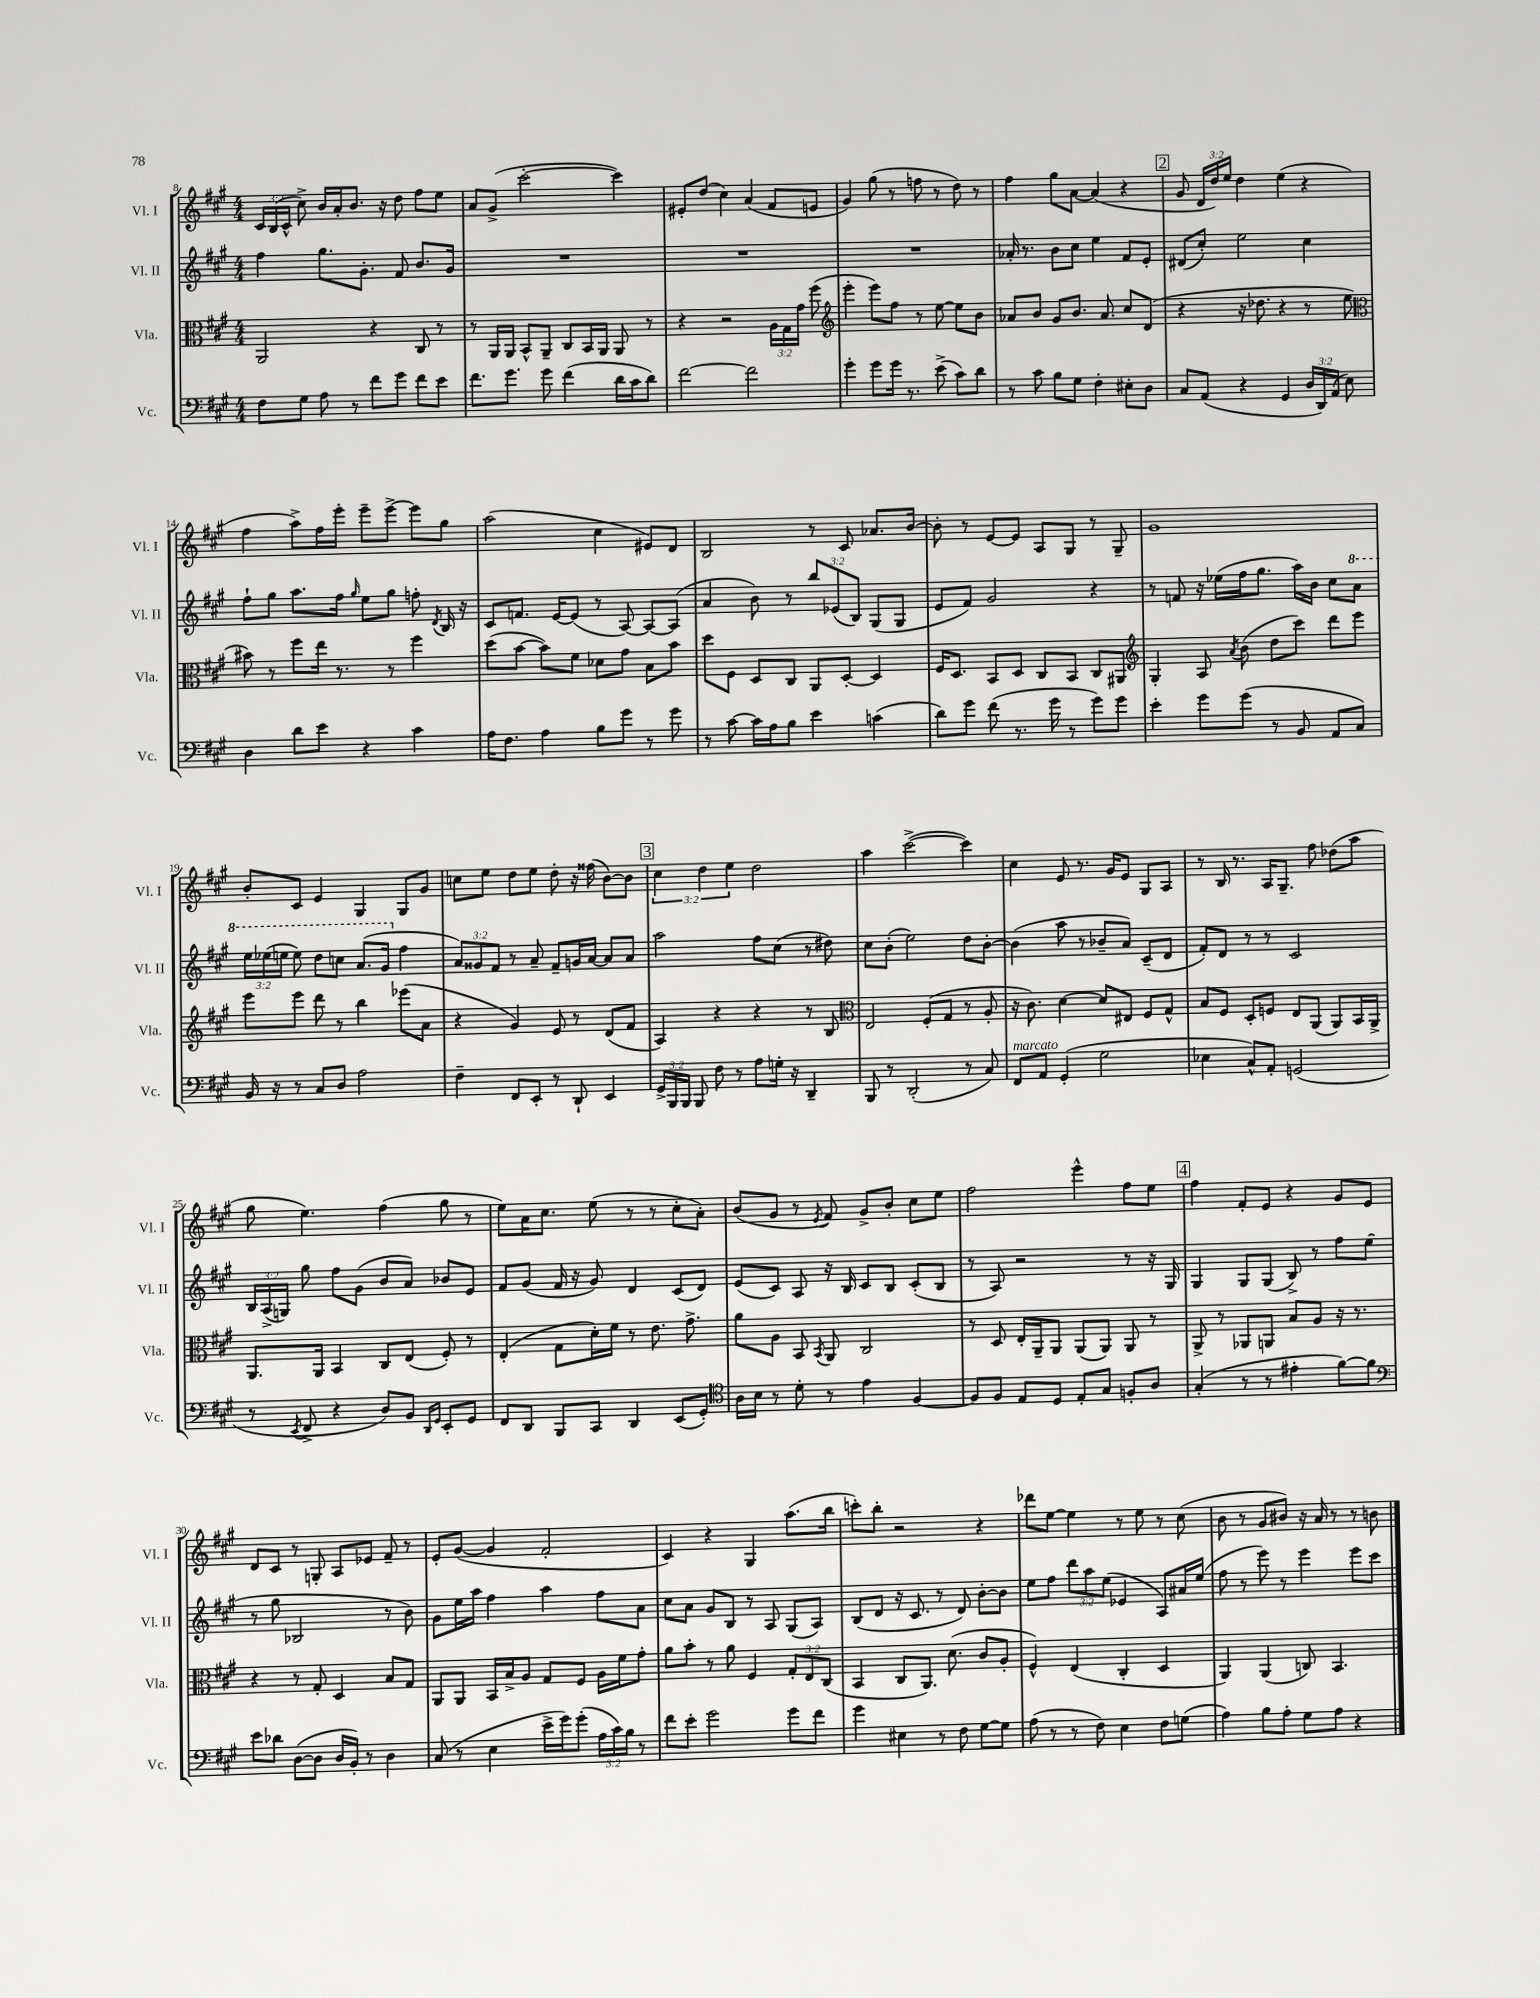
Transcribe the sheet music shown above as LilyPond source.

<<
\new StaffGroup <<
\new Staff = "s0" \with { instrumentName = "Vl. I" shortInstrumentName = "Vl. I" } {
    \clef treble \key a \major \numericTimeSignature \time 4/4 \override Staff.TupletNumber.text = #tuplet-number::calc-fraction-text
    \autoBeamOff \tuplet 3/2 { cis'16[ b16( cis'16]-^ } cis''8->) b'16[ a'16-. b'8.] r16 d''8 fis''8[ e''8] |
    a'8[ gis'8]->( cis'''2~-. cis'''4) |
    eis'8[-. d''8]( cis''4) a'4( fis'8[ e'8] |
    gis'4) gis''8( r8 f''8 r8 d''8) r8 |
    fis''4 gis''8[ a'8]~ a'4( r4 |
    \mark \markup { \box "2" } gis'8 \tuplet 3/2 { d'16[ d''16) e''16] } d''4 e''4( r4 |
    fis''4 a''8[->) fis''16 e'''16]-. e'''8[-- e'''8]~-> e'''8[ gis''8] |
    a''2( cis''4 eis'8[) d'8] |
    b2 r8 cis'8 aes'8.[ b'16]~ |
    b'8-. r8 e'8[~ e'8] a8[ gis8] r8 gis8-- |
    gis'1 |
    b'8[-. cis'8] e'4 gis4 gis8[ gis'8] |
    c''8[ e''8] d''8[ e''8] d''8-. r16 fisis''16( b'8[~) b'8] |
    \mark \markup { \box "3" } \tuplet 3/2 { cis''4 d''4 e''4 } d''2 |
    a''4 cis'''2~->( cis'''4) |
    cis''4 e'8 r8. gis'16[ e'8] gis8[ a8] |
    r8 b16 r8. a16[ gis8.]-- fis''8 des''8[( a''8] |
    gis''8 e''4.) fis''4( gis''8 r8 |
    e''8[) a'16 cis''8.] e''8( r8 r8 cis''8[-. a'8]-.) |
    b'8[( gis'8] r8 \acciaccatura { e'8 } fis'8) gis'8[-> b'8]-. cis''8[ e''8] |
    fis''2 e'''4-^ fis''8[ e''8] |
    \mark \markup { \box "4" } fis''4 fis'8[-. e'8] r4 gis'8[ e'8] |
    d'8[ cis'8] r8 g8-. a8[ ees'8] fis'8-- r8 |
    e'8[-. gis'8]~( gis'4 fis'2-. |
    cis'4) r4 gis4 a''8.[( b''16] |
    c'''8[-.) b''8]-. r2 r4 |
    des'''8[ e''8]~ e''4 r8 e''8 r8 cis''8( |
    b'8 r8 gis'8[ bis'8]) r16 a'16 r8 r8 b'8 \bar "|." |
}
\new Staff = "s1" \with { instrumentName = "Vl. II" shortInstrumentName = "Vl. II" } {
    \clef treble \key a \major \numericTimeSignature \time 4/4 \override Staff.TupletNumber.text = #tuplet-number::calc-fraction-text
    \autoBeamOff fis''4 gis''8.[ gis'8.]-. fis'8 b'8.[ gis'16] |
    R1 |
    R1 |
    R1 |
    aes'16-. r8. b'8[ cis''8] e''4 fis'8[ e'8]-. |
    \mark \markup { \box "2" } dis'8[( cis''8]-.) e''2 cis''4 |
    fis''8[-! gis''8] a''8.[ fis''16] \grace { gis''16 } e''8[ gis''8] f''8-. \acciaccatura { d'8 } b16 r16 |
    cis'8[ f'8.] e'16[~ e'8]( r8 a8~) a8[~ a8]( |
    a'4 b'8) r8 \tuplet 3/2 { b''8[ ees'8( b8]) } gis8[( gis8] |
    e'8[ fis'8]) gis'2 r4 |
    r8 f'8 r16 ees''16[( fis''16 gis''8.] a''16[) b'16] cis''8[ \ottava #1 a''8] |
    \tuplet 3/2 { e'''16[ ees'''16( e'''16] } e'''8) d'''8[ c'''8] a''8.[( gis''16] \ottava #0 fis''4 |
    \tuplet 3/2 { a'8[) gisis'8 fis'8] } r8 a'8-- fis'8[-- g'16 a'16]~ a'8[ a'8] |
    \mark \markup { \box "3" } a''2 fis''8[ cis''8]( r8 dis''8) |
    cis''8[ b'8]-.( e''2) d''8[ b'8]~-. |
    b'4( a''8 r8 bes'8[-- a'8]) cis'8[--( d'8] |
    fis'8[-.) d'8] r8 r8 cis'2 |
    \tuplet 3/2 { b16[ a16->( g16]) } gis''8 fis''8[ gis'8]( b'8[ a'8]) bes'8[ e'8] |
    fis'8[ gis'8]( fis'16 r16 gis'8) d'4 cis'8[( d'8]) |
    e'8[( cis'8]) a8 r16 b16 cis'8[ b8] cis'8[-.( b8] |
    r8 a8) r2 r8 r16 gis16 |
    \mark \markup { \box "4" } gis4 gis8[ gis8]( b8->) r8 fis''8[ e''8]( |
    r8 gis''8 bes2 r8 b'8) |
    gis'8[ e''16 a''16] fis''4 a''4 fis''8[ a'8] |
    cis''8[ a'8] gis'8[ b8] r8 a8 gis8[( a8]) |
    b8[( d'8] r16 cis'8. r8 d'8) b'8[~-. b'8] |
    e''8[ fis''8] \tuplet 3/2 { d'''8[ a''8 e''8]( } ees'4 a8[) ais'16 e''16]( |
    fis''8 r8 e'''8) r8 e'''4 e'''8[ cis'''8] \bar "|." |
}
\new Staff = "s2" \with { instrumentName = "Vla." shortInstrumentName = "Vla." } {
    \clef alto \key a \major \numericTimeSignature \time 4/4 \override Staff.TupletNumber.text = #tuplet-number::calc-fraction-text
    \autoBeamOff a,2 r4 cis8 r8 |
    r8 a,16[ a,16] b,8[-^ a,8]-- cis8[ b,16 a,16] a,8 r8 |
    r4 r2 \tuplet 3/2 { a16[ gis16 gis'16] } fis''8( |
    \clef treble e'''4-. e'''8[) fis''8] r8 e''8~ e''8[ b'8] |
    aes'8[ b'8] gis'8[ b'8.] aes'8. cis''8[ d'8]( |
    \mark \markup { \box "2" } r4 r16 des''8. r4 r8 e''8 |
    \clef alto bis'8) r8 fis''8[ e''16] r8. r8 fis''4 |
    d''8[( b'8]~ b'8[) fis'8] des'8[ gis'8] b8[ b'8] |
    d''8[ fis8] d8[ cis8] a,8[ d8]~-. d4 |
    fis16[ d8.] b,8[ d8] cis8[ b,8] cis8[ ais,8] |
    \clef treble gis4-. a8 \acciaccatura { a'8 } b'8( d''8[ cis'''8]) d'''8[ e'''8] |
    e'''8[ e'''8] d'''8 r8 b''4 ees'''8[( a'8] |
    r4 gis'4) e'8 r8 d'8[( fis'8] |
    \mark \markup { \box "3" } a4) r4 r4 r8 b8 |
    \clef alto e2 fis8[-.( gis8] r8 a8-. |
    r16 cis'8.) d'4~ d'8[ eis8] fis8[ gis8]-^ |
    b8[ fis8] d8[-. f8] e8[ a,8]( a,8[) b,16 a,16]-> |
    a,8.[ a,16] b,4 cis8[ e8]( fis8-.) r8 |
    e4-.( gis8[ d'16-.) fis'16] r8 e'8. gis'8.-> |
    a'8[ a8] b,8 \acciaccatura { b,8 } a,8 cis2 |
    r8 d8 e16[-. a,16-- a,8] a,8[( a,8]) a,8 r8 |
    \mark \markup { \box "4" } a,8-> r8 aes,8[ a,8] b8[ a8] r16 r8. |
    r4 r8 gis8-. d4 b8[ gis8] |
    a,8[ a,8] b,16[ b16-> a8] gis8[ fis8] a16[ fis'16 gis'8]-. |
    a'8[ b'8]-. r8 a'8 fis4 \tuplet 3/2 { gis8[-. e8 cis8]( } |
    b,4 cis8[ a,8.]) d'8.( cis'8[ a8]-. |
    fis4-^) e4( cis4-. d4 |
    a,4) a,4( c8) b,4. \bar "|." |
}
\new Staff = "s3" \with { instrumentName = "Vc." shortInstrumentName = "Vc." } {
    \clef bass \key a \major \numericTimeSignature \time 4/4 \override Staff.TupletNumber.text = #tuplet-number::calc-fraction-text
    \autoBeamOff fis8[ gis8] a8 r8 fis'8[ gis'8] fis'8[ e'8] |
    fis'8.[ gis'8.] gis'8 fis'4( d'16[ cis'16 d'8]) |
    fis'2~ fis'2 |
    gis'4-. gis'8[ gis'16] r8. e'8->( cis'8[) d'8] |
    r8 cis'8 b8[ gis8] fis4-. eis8[-. d8] |
    \mark \markup { \box "2" } cis8[ a,8]( r4 gis,4 \tuplet 3/2 { d16[ d,16) a,16]( } e8) |
    d4 d'8[ e'8] r4 cis'4 |
    a16[ fis8.] a4 b8[ gis'8] r8 gis'8 |
    r8 cis'8~ cis'16[ a16 b8] e'4 c'4( |
    d'8[) gis'8] fis'8( r8. gis'16 r8 gis'8[) gis'8] |
    e'4-. gis'8[ gis'8]( r8 b,8 a,8[ cis8]) |
    b,16 r16 r8 cis8[ d8] a2 |
    fis4-- fis,8[ e,8]-. r8 d,8-! e,4 |
    \mark \markup { \box "3" } \tuplet 3/2 { gis,16[-> b,,16 b,,16] } b,,8 fis8 r8 a8[ g16]-. r16 d,4-- |
    b,,8 r8 d,2-.( r8 cis8) |
    fis,8[^\markup { \italic "marcato" } a,8] gis,4-.( gis2 |
    ees4 cis8[-^) a,8]-. g,2( |
    r8 \acciaccatura { e,8 } fis,8-> r4 d8[) b,8] \grace { d,16[ gis,16] } e,8[-. gis,8] |
    fis,8[ d,8] b,,8[ cis,8] d,4 e,8[( gis,8]-.) |
    \clef tenor a16[ b16] r8 d'8-. r8 e'4 fis4~ |
    fis8[ fis8] e8[ d8] e8[-. gis8] f8[-. a8] |
    \mark \markup { \box "4" } gis4-.( r8 r8 eis'4-. fis'8[~) fis'8] |
    \clef bass e'8[ des'8] d8[~( d8] d16[ b,16]-.) r8 d4 |
    cis8( r8 e4 e'16[-> gis'16) gis'8]-.( \tuplet 3/2 { a16[ cis'16) b16] } r8 |
    fis'8[ e'8]-. gis'2 gis'8[ fis'8] |
    gis'4 eis4 r8 fis8 gis8[~ gis8] |
    a8( r8 r8 fis8) e4 fis8[ g8]( |
    a4) b8[ a8]-. gis8[ a8] r4 \bar "|." |
}
>>
>>
\layout { \context { \Score currentBarNumber = #8 } }
